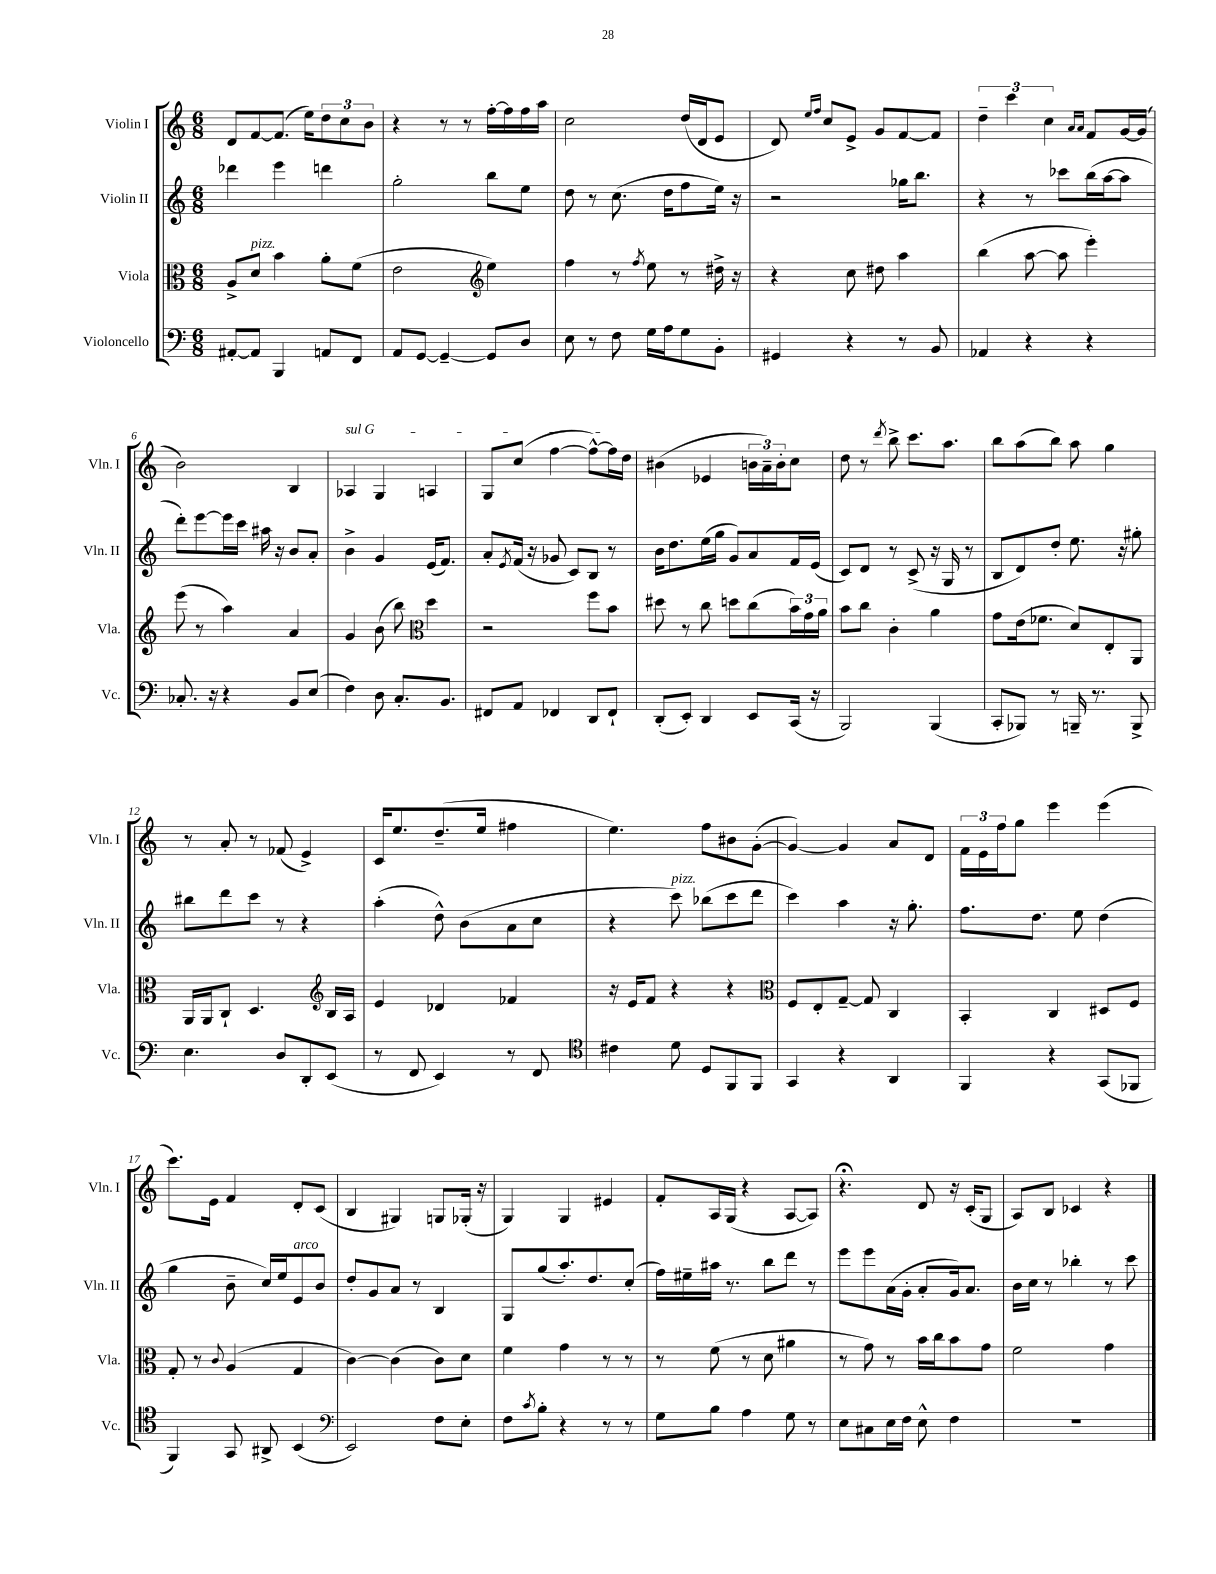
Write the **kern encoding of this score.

**kern	**kern	**kern	**kern
*staff4	*staff3	*staff2	*staff1
*clefF4	*clefC3	*clefG2	*clefG2
*k[]	*k[]	*k[]	*k[]
*M6/8	*M6/8	*M6/8	*M6/8
[8AA#'	8A^	4ddd-	8d
8AA#]	8d	.	[8f
4BBB	4b	4eee	(8.f]
.	.	.	16ee)
8AA	8a'	4ddd	12dd
.	.	.	12cc
8FF	(8f	.	.
.	.	.	12b
=	=	=	=
8AA	2e	2gg'	4r
[8GG	.	.	.
4GG~_	.	.	8r
.	.	.	8r
*	*clefG2	*	*
8GG]	4ee)	8bb	[16ff'
.	.	.	16ff]
8D	.	8ee	16ff
.	.	.	16aa
=	=	=	=
8E	4ff	8dd	2cc
8r	.	8r	.
8F	8r	(8.cc	.
.	8qff	.	.
16G	8ee	.	.
16A	.	16dd	.
8G	8r	8ff	(16dd
.	.	.	16d
8BB'	16dd#^	16ee)	8e
.	16r	16r	.
=	=	=	=
4GG#	4r	2r	8d)
.	.	.	16qqee
.	.	.	16qqff
.	.	.	8cc
4r	8cc	.	8e^
.	8dd#	.	8g
8r	4aa	16gg-	[8f
.	.	8.bb	.
8BB	.	.	8f]
=	=	=	=
4AA-	(4bb	4r	6dd~
.	.	.	6ccc
4r	[8aa	8r	.
.	.	.	6cc
.	8aa]	8ccc-	.
.	.	.	16qqa
.	.	.	16qqa
4r	4eee')	(16bb	8f
.	.	[16aa	.
.	.	8aa]	[16g
.	.	.	(16g]
=	=	=	=
8.C-'	(8eee	8ddd')	2b)
.	8r	[8eee	.
16r	.	.	.
4r	4aa)	16eee]	.
.	.	16ccc	.
.	.	16aa#	.
.	.	16r	.
8BB	4a	8b	4B
(8E	.	8a'	.
=	=	=	=
4F)	4g	4b^	4A-
8D	(8b	4g	4G
8.C'	8bb)	.	.
*	*clefC3	*	*
.	4dd	(16e	4A
8.BB	.	8.f)	.
=	=	=	=
8FF#	2r	8a'	8G
.	.	8qe	.
8AA	.	(16f	(8cc
.	.	16r	.
4FF-	.	8g-	[4ff
.	.	8c)	.
8DD	8ff	8B	8ff^^_)
8FF-`	8b	8r	16ff]
.	.	.	16dd
=	=	=	=
(8DD'	8dd#	16b	(4b#
.	.	8.dd	.
8EE')	8r	.	.
4DD	8cc	(16ee	4e-
.	.	16gg	.
.	8dd	8g)	.
8EE	(8cc	8a	24b
.	.	.	24a~)
.	.	.	24b'
(16CC	24b)	16f	8cc
.	24g	.	.
16r	.	(16e	.
.	24a	.	.
=	=	=	=
2BBB)	8b	8c)	8dd
.	8cc	8d	8r
.	.	.	8qddd
.	4c'	8r	8bb^
.	.	(8c^	8.ccc
(4BBB	4a	16r	.
.	.	16G	8.aa
.	.	8r	.
=	=	=	=
8CC'	8g	8B	8bb
8BBB-)	(16e	8d)	(8aa
.	8.f-	.	.
8r	.	8dd'	8bb)
16BBB~	8d)	8.ee	8aa
8.r	.	.	.
.	8E'	.	4gg
.	.	16r	.
8BBB^	8AA	8gg#'	.
=	=	=	=
4.E	16AA	8bb#	8r
.	16AA	.	.
.	8C`	8ddd	8a'
.	4.D	8ccc	8r
8D	.	8r	(8f-
8DD'	.	4r	4e^)
*	*clefG2	*	*
(8EE	16B	.	.
.	16A	.	.
=	=	=	=
8r	4e	(4aa'	16c
.	.	.	8.ee
8FF	.	.	.
4EE)	4d-	8dd^^)	(8.dd~
.	.	(8b	.
.	.	.	16ee
8r	4f-	8a	4ff#
8FF	.	8cc	.
=	=	=	=
*clefC4	*	*	*
4c#	16r	4r	4.ee)
.	16e	.	.
.	8f	.	.
8d	4r	8ccc)	.
8D	.	(8bb-	8ff
8FF	4r	8ccc	8b#
8FF	.	8ddd	([8g'
=	=	=	=
*	*clefC3	*	*
4GG	8F	4ccc)	4g_)
.	8E'	.	.
4r	[8G~	4aa	4g]
.	8G]	.	.
4AA	4C	16r	8a
.	.	8.gg'	.
.	.	.	8d
=	=	=	=
4FF	4BB'	8.ff	24f
.	.	.	24e
.	.	.	24ff
.	.	.	8gg
.	.	8.dd	.
4r	4C	.	4eee
.	.	8ee	.
(8GG	8D#	(4dd	(4eee
8FF-	8F	.	.
=	=	=	=
4FF)	8G'	4gg	8.ccc)
.	8r	.	.
.	.	.	16e
.	8qqc	.	.
8GG	(4A	8b~	4f
8AA#^	.	16cc)	.
.	.	16ee	.
(4BB	4G	8e	8d'
.	.	8b	(8c
=	=	=	=
*clefF4	*	*	*
2EE)	[4c)	8dd'	4B
.	.	8g	.
.	(4c]	8a	4G#)
.	.	8r	.
8F	8c)	4B	8G
8E'	8d	.	(16G-'
.	.	.	16r
=	=	=	=
8F	4f	8G	4G)
8qc	.	.	.
8B'	.	(8gg	.
4r	4g	8.aa')	4G
.	.	8.dd	.
8r	8r	.	4e#
8r	8r	(8cc'	.
=	=	=	=
8G	8r	16ff)	8f'
.	.	16ee#~	.
8B	(8f	16aa#	16A
.	.	8.r	(16G
4A	8r	.	4r
.	8d	8bb	.
8G	4a#	8ddd	[8A
8r	.	8r	8A])
=	=	=	=
8E	8r	8eee	4.r;
8C#	8g)	8eee	.
16E	8r	(16a	.
16F	.	16g'	.
8E^^	16b	8a'	8d
.	16cc	.	.
4F	8b	16g)	16r
.	.	8.a	(16c'
.	8g	.	8G
=	=	=	=
2.r	2f	16b	8A)
.	.	16cc	.
.	.	8r	8B
.	.	4bb-'	4c-
.	4g	8r	4r
.	.	8ccc	.
==	==	==	==
*-	*-	*-	*-
